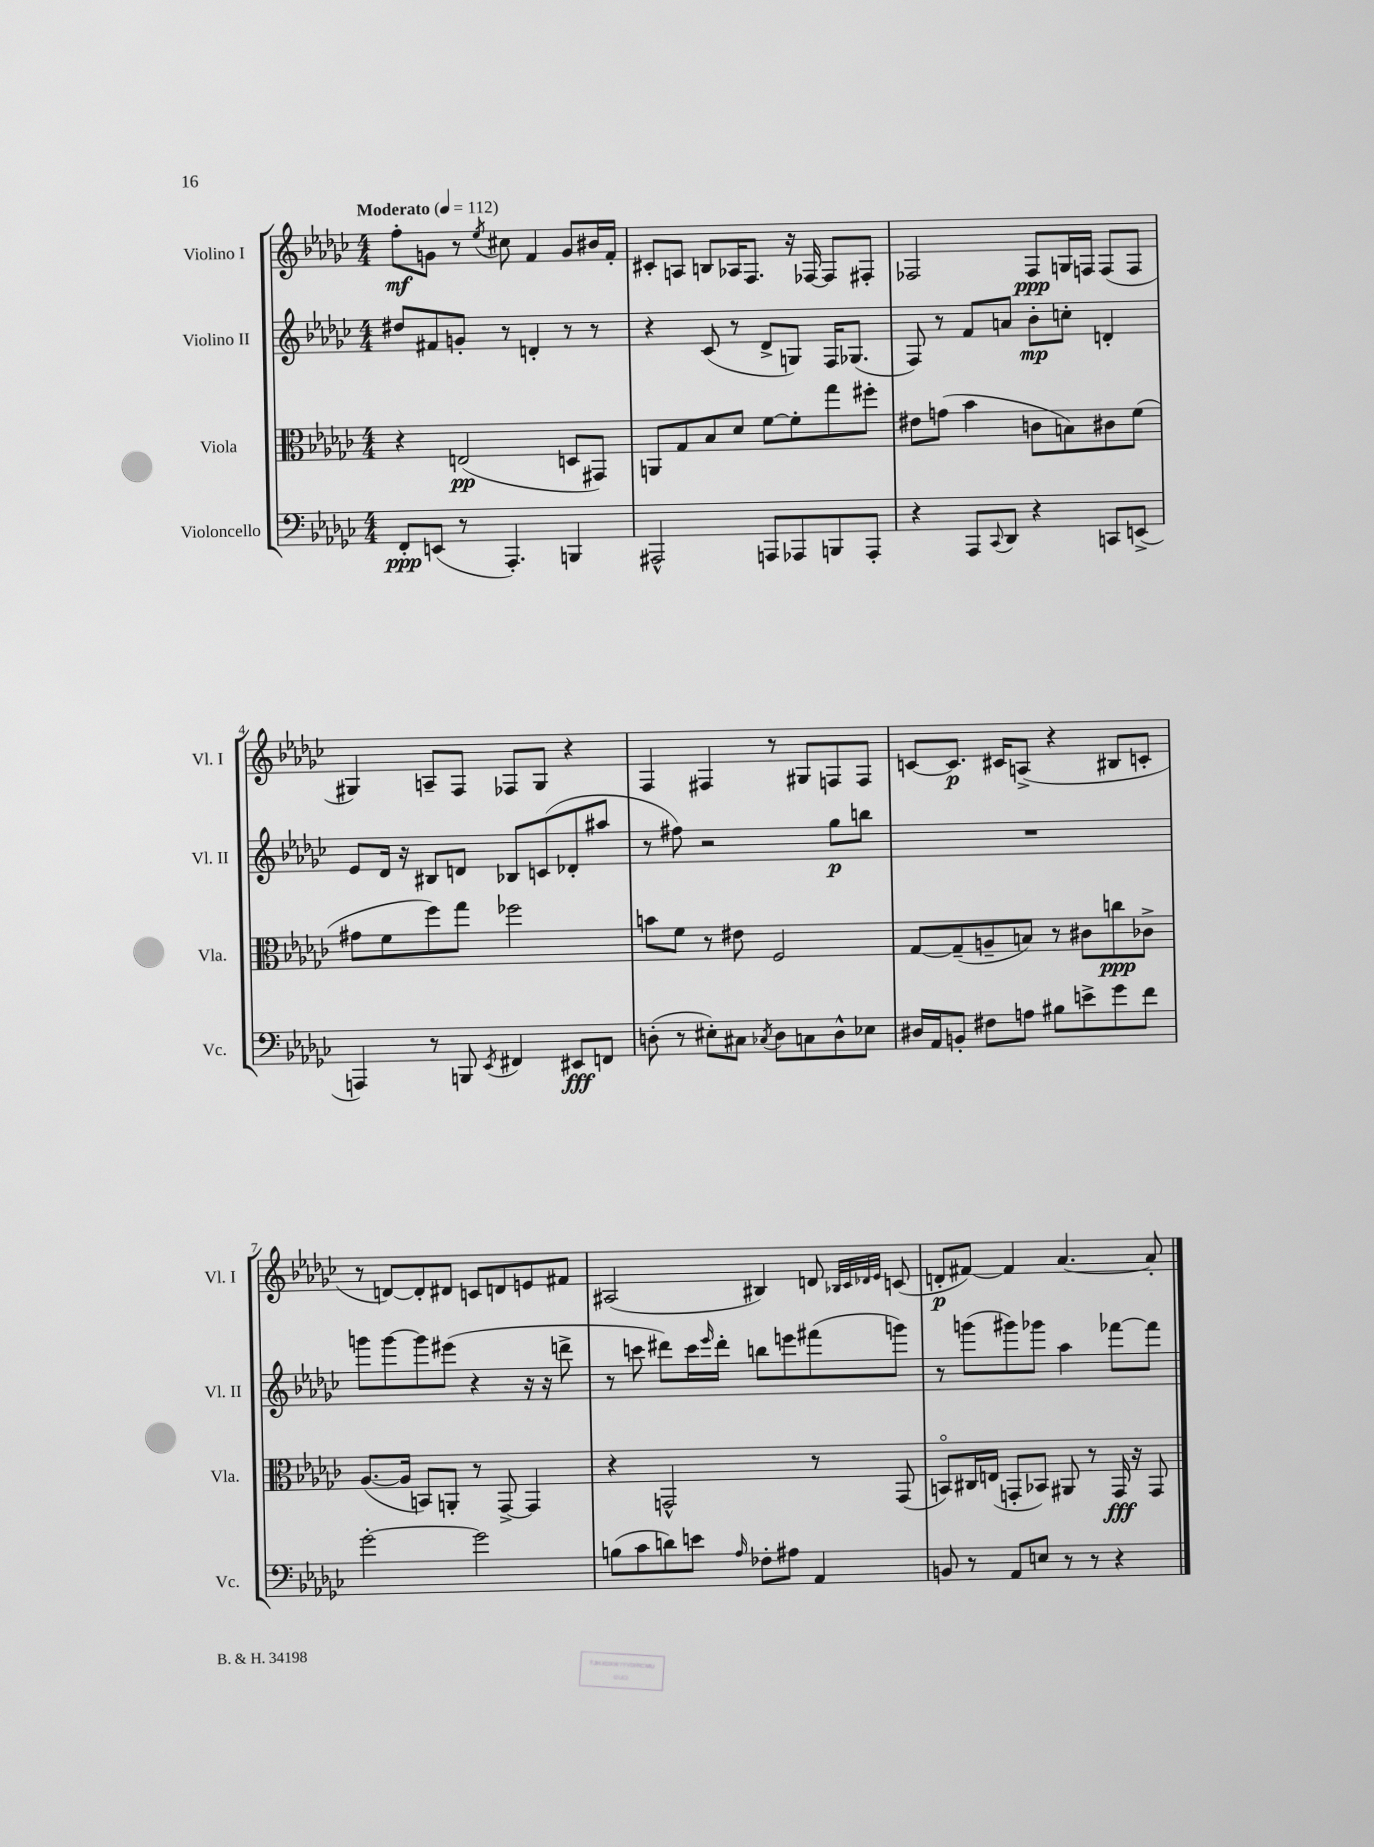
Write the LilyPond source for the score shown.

<<
\new StaffGroup <<
\new Staff = "s0" \with { instrumentName = "Violino I" shortInstrumentName = "Vl. I" } {
    \clef treble \key ges \major \numericTimeSignature \time 4/4 \tempo "Moderato" 4 = 112
    f''8-.\mf g'8 r8 \acciaccatura { ees''8 } cis''8 f'4 g'8 bis'16 f'16-. |
    cis'8-. a8 b8 aes16 f8. r16 fes16~ fes8 fis8-. |
    fes2 fes8\ppp g16 f16 f8( f8 |
    gis4) a8-- f8 fes8 gis8 r4 |
    f4 fis4 r8 gis8 f8 f8 |
    c'8~ c'8.\p cis'16 a8->( r4 bis8 c'8-. |
    r8 d'8~) d'8-. dis'8 c'8 d'8 e'8 fis'8 |
    ais2( bis4) d'8 \grace { bes32 ces'32 des'32 ees'32 } c'8( |
    d'8-.\p fis'8~) fis'4 aes'4.~ aes'8-. \bar "|." |
}
\new Staff = "s1" \with { instrumentName = "Violino II" shortInstrumentName = "Vl. II" } {
    \clef treble \key ges \major \numericTimeSignature \time 4/4
    dis''8 fis'8 g'8-. r8 d'4-. r8 r8 |
    r4 ces'8( r8 des'8-> g8) f16 ges8.( |
    f8) r8 f'8 a'8 bes'8-.\mp c''8-. d'4-. |
    ees'8 des'16 r16 bis8 d'8 bes8 c'8( des'8-. ais''8 |
    r8 fis''8) r2 ges''8\p b''8 |
    R1 |
    g'''8 g'''8~ g'''8 eis'''8( r4 r16 r16 d'''8-> |
    r8 c'''8 dis'''8) c'''16 \grace { ees'''16 } dis'''16-. b''8 e'''8 fis'''8( g'''8) |
    r8 g'''8( gis'''8) ges'''8 aes''4 fes'''8~ fes'''8 \bar "|." |
}
\new Staff = "s2" \with { instrumentName = "Viola" shortInstrumentName = "Vla." } {
    \clef alto \key ges \major \numericTimeSignature \time 4/4
    r4 e2\pp( d8 gis,8) |
    a,8 ges8 bes8 des'8 f'8~ f'8-. ges''8 fis''8-. |
    eis'8 g'8( bes'4 c'8 b8) cis'8 f'8( |
    gis'8 f'8 f''8) ges''8 fes''2 |
    b'8 f'8 r8 eis'8 f2 |
    ges8~ ges8--( a8-- b8) r8 cis'8 c''8\ppp ces'8-> |
    aes8.~( aes16 b,8) a,8-. r8 ges,8~-> ges,4 |
    r4 g,2-^ r8 g,8( |
    b,8\flageolet) cis16 e16( g,8-. bes,8) ais,8 r8 g,16\fff r16 g,8 \bar "|." |
}
\new Staff = "s3" \with { instrumentName = "Violoncello" shortInstrumentName = "Vc." } {
    \clef bass \key ges \major \numericTimeSignature \time 4/4
    f,8-.\ppp e,8( r8 aes,,4.-.) b,,4 |
    ais,,2-^ a,,8 aes,,8 b,,8 aes,,8-. |
    r4 aes,,8 \appoggiatura { ces,8 } des,8 r4 c,8 e,8->( |
    a,,4) r8 b,,8 \acciaccatura { ees,8 } fis,4 eis,8\fff f,8 |
    d8-.( r8 eis8-.) cis8 \acciaccatura { ces8 } d8 c8 d8-^ ees8 |
    dis16 aes,16 b,8-. fis8 a8 bis8 e'8-> ges'8 f'8 |
    ges'2~-. ges'2 |
    b8( ces'8 d'8) e'8 \grace { aes16 } fes8-. ais8 aes,4 |
    b,8 r8 aes,8 e8 r8 r8 r4 \bar "|." |
}
>>
>>
